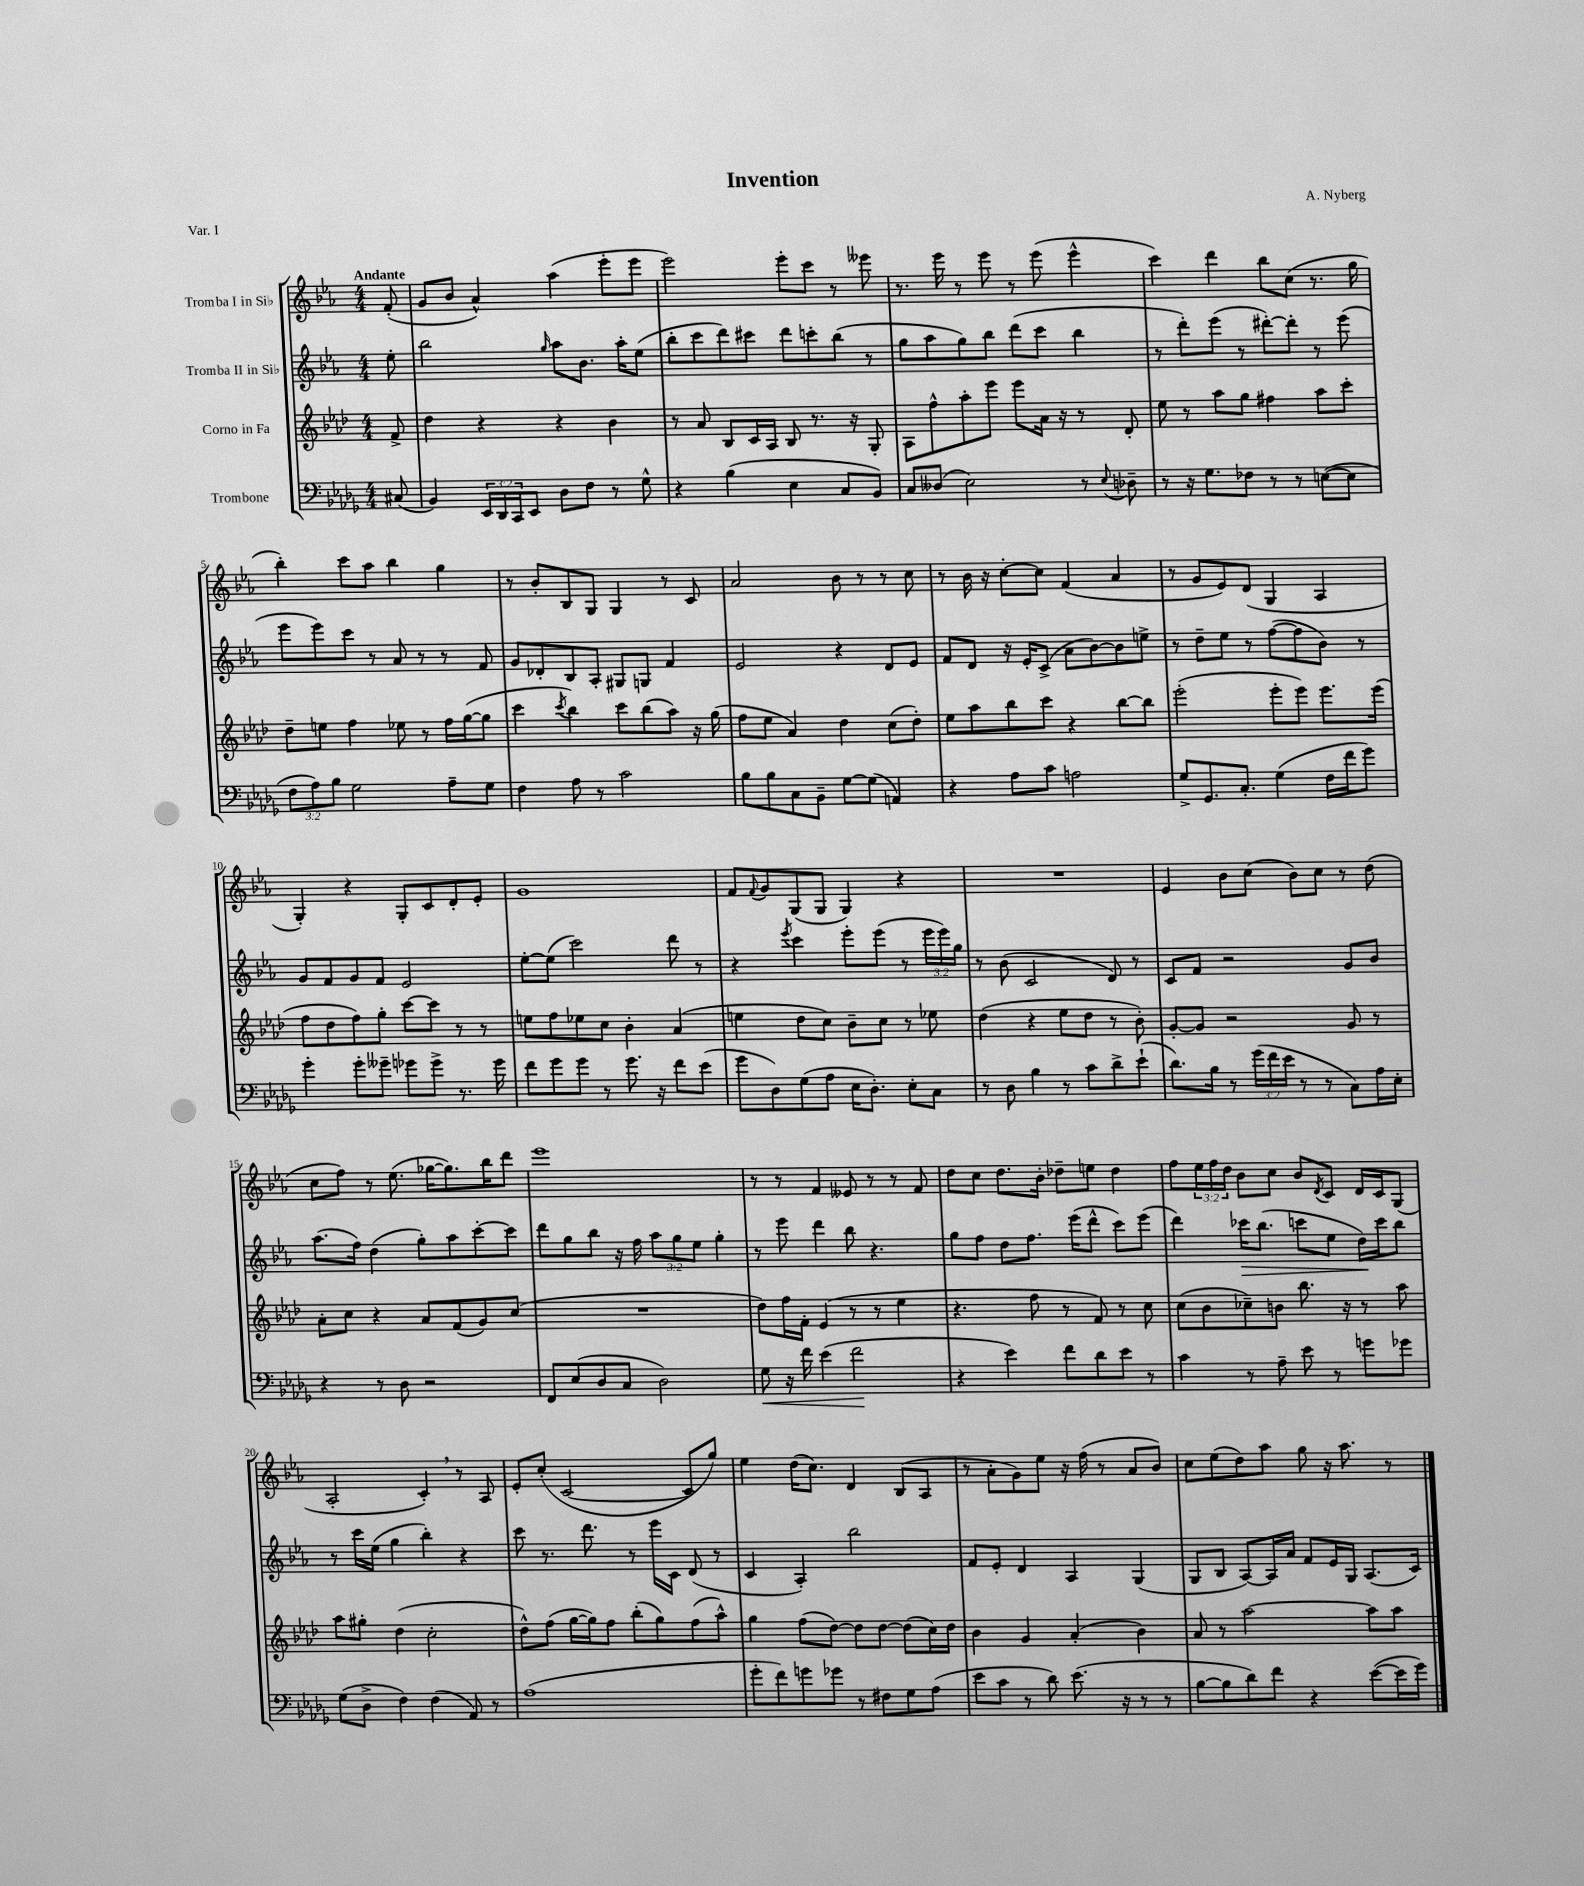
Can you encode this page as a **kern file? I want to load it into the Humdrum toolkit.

**kern	**kern	**kern	**kern
*staff4	*staff3	*staff2	*staff1
*clefF4	*clefG2	*clefG2	*clefG2
*k[b-e-a-d-g-]	*k[b-e-a-d-]	*k[b-e-a-]	*k[b-e-a-]
*M4/4	*M4/4	*M4/4	*M4/4
(8C#	8f^	8ee-'	(8f'
=	=	=	=
4BB-)	4dd-	2bb-	8g
.	.	.	8b-
24EE-	4r	.	4a-^^)
24DD-	.	.	.
24CC	.	.	.
8EE-	.	.	.
.	.	16qqgg	.
8D-	4r	8aa-	(4aa-
8F	.	8.b-	.
8r	4b-	.	8eee-'
.	.	16aa-'	.
8G-^^	.	(8ee-	8eee-
=	=	=	=
4r	8r	8bb-'	2eee-)
.	8a-	8ccc	.
(4B-	8B-	8ddd)	.
.	16c	8ccc#	.
.	16A-	.	.
4E-	8B-	8ddd	8eee-'
.	8.r	8ccc'	8ccc
8C	.	(8bb-	8r
.	16r	.	.
8BB-)	8G'	8r	8eee--
=	=	=	=
8C	8A-	8gg	8.r
(8D--	8ff^^	8aa-	.
.	.	.	16eee-
2E-)	8aa-'	8gg)	8r
.	8eee-	8bb-	8eee-
.	8eee-	(8ddd	8r
.	16a-	8ccc	(8eee-
.	16r	.	.
8r	8r	4bb-	4eee-^^
8qqE-	.	.	.
8D-~	8d-'	.	.
=	=	=	=
8r	8ee-	8r	4ccc)
16r	8r	8ddd')	.
8.G-	.	.	.
.	8aa-	(8eee-	4ddd
8F-	8gg	8r	.
8r	4ff#	[8ddd#')	8bb-
8r	.	8ddd#']	(8cc
([8E	8aa-	8r	8.r
8E]	8ccc'	(8eee-	.
.	.	.	16gg
=	=	=	=
12F	8dd-~	8eee-	4bb-')
12A-)	.	.	.
.	8ee	8eee-)	.
12B-	.	.	.
2G-	4ff	8ccc	8ccc
.	.	8r	8aa-
.	8ee-	8a-	4bb-
.	8r	8r	.
8A-~	16ff	8r	4gg
.	([16gg	.	.
8G-	8gg]	8f	.
=	=	=	=
4F	4ccc	8g	8r
.	.	8d-'	8b-'
.	8qccc	.	.
8A-	4bb-)	8B-	8B-
8r	.	8A-'	8G
2c	8ccc	8G#	4G
.	(8bb-	8G	.
.	8aa-)	4f	8r
.	16r	.	8c
.	(16gg	.	.
=	=	=	=
8B-	8ff	2e-	2a-
8B-	8ee-	.	.
8C	4a-)	.	.
8BB-~	.	.	.
[8G-	4dd-	4r	8b-
(8G-]	.	.	8r
4AA)	(8cc	8d	8r
.	8dd-')	8e-	8cc
=	=	=	=
4r	8ee-	8f	8r
.	8aa-	8d	16b-
.	.	.	16r
8A-	8bb-	16r	[8cc'
.	.	16e-'	.
8c	8ccc	(8c^	8cc]
2A	4r	8a-	(4f
.	.	[8b-)	.
.	[8bb-	8b-]	4a-
.	8bb-]	8ee^	.
=	=	=	=
8G-^	(2eee-'	8r	8r
8.GG-	.	8dd~	8g
.	.	8ee-	8e-)
8.C'	.	.	.
.	.	8r	(8d
(4G-	8eee-'	([8ff	4G
.	8eee-)	8ff]	.
16F	8.eee-	8b-)	4A-
16f	.	.	.
8g-)	.	8r	.
.	(16eee-	.	.
=	=	=	=
4g-'	8ff	8g	4G')
.	8dd-	8f	.
8g-'	8ff)	8g	4r
8g--~	8gg'	8f	.
8g-	[8ccc	2e-	8G'
8g-^	8ccc]	.	8c
8.r	8r	.	8d'
.	8r	.	8e-'
16g-	.	.	.
=	=	=	=
8f	8ee	[8ee-'	1g
8g-	8ff	(8ee-]	.
8g-	8ee-	2ccc)	.
8r	8cc	.	.
8.g-	4b-'	.	.
16r	.	.	.
8f	(4a-	8ddd	.
(8e-	.	8r	.
=	=	=	=
8g-	4ee	4r	8f
.	.	.	8qqf
8D-)	.	.	8g
.	.	8qeee-	.
(8G-	8dd-	4ccc	(8G
8A-	8cc)	.	8G
16E-	8b-~	8eee-'	4G)
8.D-')	.	.	.
.	8cc	(8eee-	.
8E-'	8r	8r	4r
8C	8ee-	24eee-	.
.	.	24eee-)	.
.	.	24gg	.
=	=	=	=
8r	(4dd-	8r	1r
8D-	.	(8b-	.
4B-	4r	2c	.
8r	8ee-	.	.
8c	8dd-	.	.
8d-^	8r	8d)	.
(8e-`	8b-')	8r	.
=	=	=	=
8.d-)	[8g'	8c	4e-
.	8g]	8f	.
16B-	.	.	.
8r	2r	2r	8b-
(24g-	.	.	(8cc
24f	.	.	.
24e-	.	.	.
8r	.	.	8b-)
8r	.	.	8cc
8C)	8g	8g	8r
16A-	8r	8b-	(8dd
16E-'	.	.	.
=	=	=	=
4r	8a-'	(8.aa-	8cc
.	8cc	.	8ff)
.	.	16ff)	.
8r	4r	(4dd	8r
8D-	.	.	(8.ee-
2r	8a-	8gg')	.
.	.	.	[16gg-
.	(8f	8aa-	8.gg-])
.	8g)	[8ccc'	.
.	.	.	16bb-
.	(8cc	8ccc]	8ddd
=	=	=	=
8FF	1r	8ddd	1eee-
(8E-	.	8gg	.
8D-	.	8bb-	.
8C	.	16r	.
.	.	16ff	.
2D-)	.	12aa-	.
.	.	12gg	.
.	.	12ee-	.
.	.	4gg'	.
=	=	=	=
8G-	8dd-)	8r	8r
16r	16ff	8eee-	8r
16f	16f'	.	.
(4e-	(4e-	4ddd	4f
2f	8r	8bb-	8e--
.	8r	4.r	8r
.	4ee-	.	8r
.	.	.	8f
=	=	=	=
4r	4.r	8gg	8dd
.	.	8ff	8cc
4e-)	.	8dd	8.dd
.	8ff	8.ff	.
.	.	.	16b-'
8f	8r	.	8dd-~
.	.	(16eee-	.
8d-	8f)	8ddd^^	8ee
8e-	8r	8ccc)	4dd-
8r	8cc	(8eee-	.
=	=	=	=
4c	(8cc	4ddd)	8ff
.	8b-	.	24ee-
.	.	.	24ff
.	.	.	24dd
8r	8cc-~)	16ccc-	8b-
.	.	(8.bb-	.
8A-~	8b	.	8cc
8e-	8.bb-	8ccc	8b-
.	.	.	8qd
8r	.	8ee-	8c
.	16r	.	.
8g	8r	16dd)	16d
.	.	16ccc	16c
8g-	8aa-	8bb-	(8G
=	=	=	=
(8G-	8aa-	8r	2A-'
8D-^	8gg#'	16ccc	.
.	.	(16ee-	.
4F)	(4dd-	4gg	.
(4F	2cc'	4bb-')	4c')
8AA-)	.	4r	8r
8r	.	.	8A-
=	=	=	=
(1A-	8dd-^^)	8ccc	8e-'
.	(8ff	8.r	(8cc'
.	[16gg	.	[2c
.	16gg])	8.ddd	.
.	8ff	.	.
.	(8bb-'	8r	.
.	8gg)	16eee-	.
.	.	16c	.
.	(8ff	(8d	8c]
.	8aa-^^)	8r	8gg)
=	=	=	=
8g-'	4gg	4c	4ee-
8f)	.	.	.
8g	(8ff	4A-')	(16dd
.	.	.	8.cc)
8g-	[8dd-)	.	.
8r	8dd-]	2bb-	4d
8F#	[8dd-	.	.
8G-	(8dd-]	.	(8B-
(8A-	16cc)	.	8A-
.	16dd-	.	.
=	=	=	=
8e-	4b-	8f	8r
8c	.	8e-'	8a-'
8r	4g	4d	8g)
8d-)	.	.	8ee-
(8.e-	(4a-'	4A-	16r
.	.	.	(16ff
.	.	.	8r
16r	.	.	.
8r	4b-)	(4G	8a-
8r	.	.	8b-)
=	=	=	=
[8B-	8a-	8G	8cc
8B-]	8r	8B-	(8ee-
8d-)	[2aa-	[8A-)	8dd)
8f	.	16A-]	8aa-
.	.	16a-	.
4r	.	8f	8gg
.	.	16e-	16r
.	.	16G	8.aa-
([8e-	8aa-]	(8.A-	.
16e-]	8aa-	.	8r
16g-)	.	16c)	.
==	==	==	==
*-	*-	*-	*-
